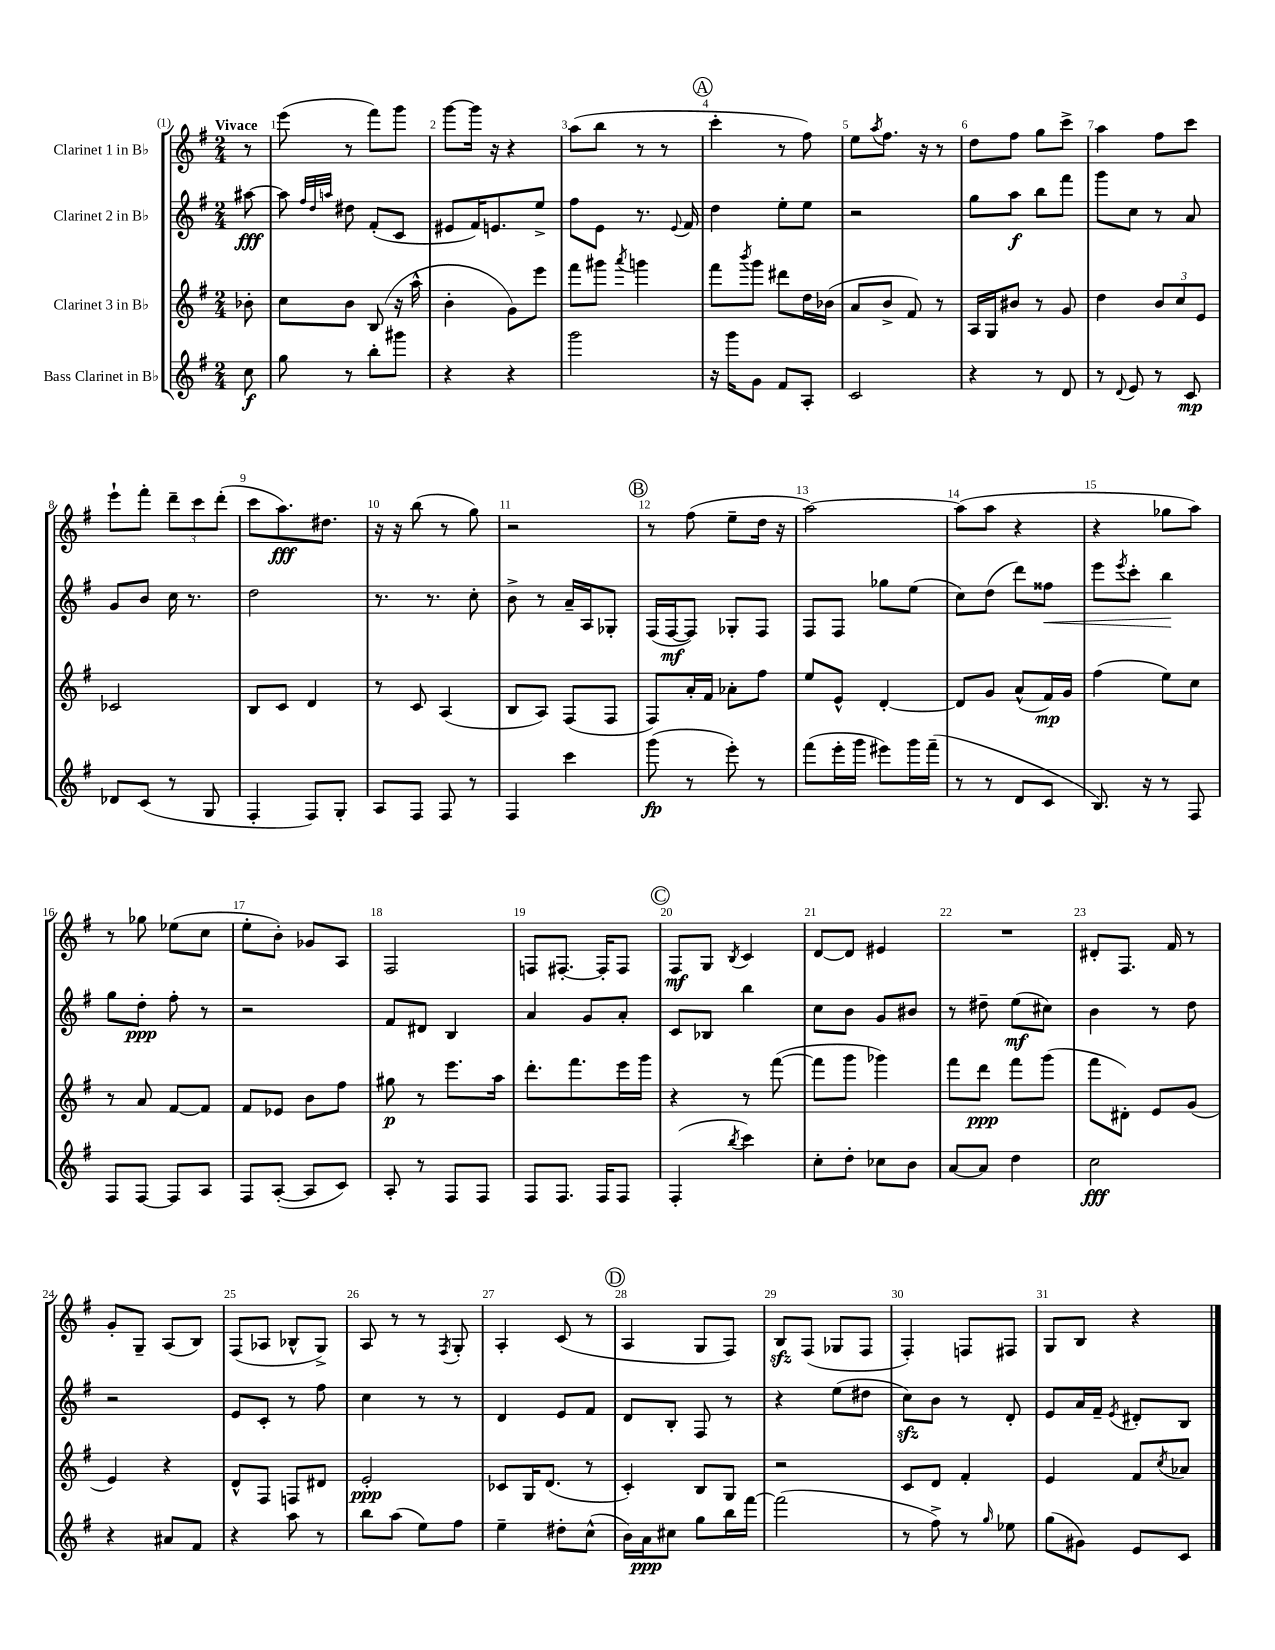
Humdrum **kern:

**kern	**dynam	**kern	**dynam	**kern	**dynam	**kern	**dynam
*part4	*part4	*part3	*part3	*part2	*part2	*part1	*part1
*staff4	*staff4	*staff3	*staff3	*staff2	*staff2	*staff1	*staff1
*I"Bass Clarinet in B♭	*	*I"Clarinet 3 in B♭	*	*I"Clarinet 2 in B♭	*	*I"Clarinet 1 in B♭	*
*clefG2	*	*clefG2	*	*clefG2	*	*clefG2	*
*k[f#]	*	*k[f#]	*	*k[f#]	*	*k[f#]	*
*M2/4	*	*M2/4	*	*M2/4	*	*M2/4	*
=	=	=	=	=	=	=	=
!	!	!	!	!	!	!LO:TX:a:B:t=Vivace	!
8cc\	f	8b-X'\	.	[8aa#X\	fff	8r	.
=1	=1	=1	=1	=1	=1	=1	=1
8gg\	.	8cc\L	.	8aa#\]	.	(8eee\	.
.	.	.	.	32qqff#/LLL	.	.	.
.	.	.	.	32qqdd/	.	.	.
.	.	.	.	32qqaan/JJJ	.	.	.
8r	.	8b\J	.	8dd#X\	.	8r	.
8bb'\L	.	(8B/	.	(8f#'/L	.	8fff#\L)	.
8ggg#X\J	.	16r	.	8c/J	.	8ggg\J	.
.	.	16aa^^\	.	.	.	.	.
=2	=2	=2	=2	=2	=2	=2	=2
4r	.	4b'\	.	8e#X/L	.	[8ggg\L	.
.	.	.	.	16f#/K)	.	16ggg\Jk]	.
.	.	.	.	8.en/	.	16r	.
4r	.	8g\L)	.	.	.	4r	.
.	.	8eee\J	.	8ee^/J	.	.	.
=3	=3	=3	=3	=3	=3	=3	=3
2ggg\	.	8fff#\L	.	8ff#\L	.	(8aa\L	.
.	.	8ggg#X\J	.	8e\J	.	8bb\J	.
.	.	8qaaa/	.	.	.	.	.
.	.	4gggn\	.	8.r	.	8r	.
.	.	.	.	.	.	8r	.
.	.	.	.	8qqe/	.	.	.
.	.	.	.	16f#/	.	.	.
!!LO:REH:place=s1:t=A
=4	=4	=4	=4	=4	=4	=4	=4
16r	.	8fff#\L	.	4dd\	.	4ccc'\	.
16ggg\KL	.	.	.	.	.	.	.
.	.	8qbbb/	.	.	.	.	.
8g\J	.	8ggg\J	.	.	.	.	.
8f#/L	.	8ddd#X\L	.	8ee'\L	.	8r	.
8A'/J	.	16dd\L	.	8ee\J	.	8ff#\)	.
.	.	(16b-X\JJ	.	.	.	.	.
=5	=5	=5	=5	=5	=5	=5	=5
2c/	.	8a/L	.	2r	.	8ee\L	.
.	.	.	.	.	.	8qaa/	.
.	.	8b^/J	.	.	.	8.ff#\J	.
.	.	8f#/)	.	.	.	.	.
.	.	.	.	.	.	16r	.
.	.	8r	.	.	.	8r	.
=6	=6	=6	=6	=6	=6	=6	=6
4r	.	16A/LL	.	8gg\L	.	8dd\L	.
.	.	16G/J	.	.	.	.	.
.	.	8b#X/J	.	8aa\J	f	8ff#\J	.
8r	.	8r	.	8bb\L	.	8gg\L	.
8d/	.	8g/	.	8fff#\J	.	8ccc^\J	.
=7	=7	=7	=7	=7	=7	=7	=7
8r	.	4dd\	.	8ggg\L	.	4aa\	.
8qqd/	.	.	.	.	.	.	.
8e/	.	.	.	8cc\J	.	.	.
8r	.	12b/L	.	8r	.	8ff#\L	.
.	.	12cc/	.	.	.	.	.
8c/	mp	.	.	8a/	.	8ccc\J	.
.	.	12e/J	.	.	.	.	.
!!LO:LB:g=z
=8	=8	=8	=8	=8	=8	=8	=8
8d-X/L	.	2c-X/	.	8g/L	.	8eee`\L	.
(8c/J	.	.	.	8b/J	.	8fff#'\J	.
8r	.	.	.	16cc\	.	12ddd~\L	.
.	.	.	.	8.r	.	.	.
.	.	.	.	.	.	12ccc\	.
8G/	.	.	.	.	.	.	.
.	.	.	.	.	.	(12ddd'\J	.
=9	=9	=9	=9	=9	=9	=9	=9
4F#'/	.	8B/L	.	2dd\	.	8ccc\L	.
.	.	8c/J	.	.	.	8.aa\)	fff
8F#/L)	.	4d/	.	.	.	.	.
.	.	.	.	.	.	8.dd#X\J	.
8G'/J	.	.	.	.	.	.	.
=10	=10	=10	=10	=10	=10	=10	=10
8A/L	.	8r	.	8.r	.	16r	.
.	.	.	.	.	.	16r	.
8F#/J	.	8c/	.	.	.	(8bb\	.
.	.	.	.	8.r	.	.	.
8F#/	.	(4A/	.	.	.	8r	.
8r	.	.	.	8cc'\	.	8gg\)	.
=11	=11	=11	=11	=11	=11	=11	=11
4F#/	.	8B/L	.	8b^\	.	2r	.
.	.	8A/J)	.	8r	.	.	.
4ccc\	.	(8F#/L	.	16a~/LL	.	.	.
.	.	.	.	16A/J	.	.	.
.	.	8F#/J	.	8G-X'/J	.	.	.
!!LO:REH:place=s1:t=B
=12	=12	=12	=12	=12	=12	=12	=12
(8ggg\	fp	8F#/L)	.	(16F#/LL	.	8r	.
.	.	.	.	[16F#/J	mf	.	.
8r	.	16a'/L	.	8F#/J])	.	(8ff#\	.
.	.	16f#/JJ	.	.	.	.	.
8eee'\)	.	8a-X'\L	.	8G-X'/L	.	8ee~\L	.
8r	.	8ff#\J	.	8F#/J	.	16dd\Jk	.
.	.	.	.	.	.	16r	.
=13	=13	=13	=13	=13	=13	=13	=13
(8fff#\L	.	8ee/L	.	8F#/L	.	[2aa\)	.
16eee'\L	.	8e^^/J	.	8F#/J	.	.	.
16ggg\JJ	.	.	.	.	.	.	.
8eee#X\L)	.	[4d'/	.	8gg-X\L	.	.	.
16ggg\L	.	.	.	(8ee\J	.	.	.
(16fff#~\JJ	.	.	.	.	.	.	.
=14	=14	=14	=14	=14	=14	=14	=14
8r	.	8d/L]	.	8cc\L)	.	(8aa\L]	.
8r	.	8g/J	.	(8dd\J	.	8aa\J	.
8d/L	.	(8a^^/L	.	8ddd\L)	.	4r	.
!	!	!	!	!	!LO:HP:b	!	!
8c/J	.	16f#/L)	mp	8ff##X\J	<	.	.
.	.	16g/JJ	.	.	.	.	.
=15	=15	=15	=15	=15	=15	=15	=15
8.B/)	.	(4ff#\	.	8eee\L	.	4r	.
.	.	.	.	8qeee/	.	.	.
.	.	.	.	8ccc'\J	.	.	.
16r	.	.	.	.	.	.	.
8r	.	8ee\L)	.	4bb\	.	8gg-X\L	.
8F#/	.	8cc\J	.	.	.	8aa\J)	.
.	.	.	.	.	[	.	.
!!LO:LB:g=z
=16	=16	=16	=16	=16	=16	=16	=16
8F#/L	.	8r	.	8gg\L	.	8r	.
[8F#/J	.	8a/	.	8dd'\J	ppp	8gg-X\	.
8F#/L]	.	[8f#/L	.	8ff#'\	.	(8ee-X\L	.
8A/J	.	8f#/J]	.	8r	.	8cc\J	.
=17	=17	=17	=17	=17	=17	=17	=17
8F#/L	.	8f#/L	.	2r	.	8ee'\L	.
([8A'/J	.	8e-X/J	.	.	.	8b'\J)	.
8A/L]	.	8b\L	.	.	.	8g-X/L	.
8c/J)	.	8ff#\J	.	.	.	8A/J	.
=18	=18	=18	=18	=18	=18	=18	=18
8A'/	.	8gg#X\	p	8f#/L	.	2F#/	.
8r	.	8r	.	8d#X/J	.	.	.
8F#/L	.	8.eee\L	.	4B/	.	.	.
8F#/J	.	.	.	.	.	.	.
.	.	16aa\Jk	.	.	.	.	.
=19	=19	=19	=19	=19	=19	=19	=19
8F#/L	.	8.ddd'\L	.	4a/	.	8Fn/L	.
8.F#/J	.	.	.	.	.	[8.F#X'/J	.
.	.	8.fff#\	.	.	.	.	.
.	.	.	.	8g/L	.	.	.
16F#/KL	.	.	.	.	.	16F#'/KL]	.
8F#/J	.	16eee\L	.	8a'/J	.	8F#/J	.
.	.	16ggg\JJ	.	.	.	.	.
!!LO:REH:place=s1:t=C
=20	=20	=20	=20	=20	=20	=20	=20
(4F#'/	.	4r	.	8c/L	.	8F#/L	mf
.	.	.	.	8B-X/J	.	8G/J	.
8qbb/	.	.	.	.	.	8qB/	.
4ccc\)	.	8r	.	4bb\	.	4c/	.
.	.	([8fff#\	.	.	.	.	.
=21	=21	=21	=21	=21	=21	=21	=21
8cc'\L	.	8fff#\L]	.	8cc\L	.	[8d/L	.
8dd'\J	.	8ggg\J	.	8b\J	.	8d/J]	.
8cc-X\L	.	4ggg-X\)	.	8g/L	.	4e#X/	.
8b\J	.	.	.	8b#X/J	.	.	.
=22	=22	=22	=22	=22	=22	=22	=22
[8a/L	.	8fff#\L	.	8r	.	2r	.
8a/J]	.	8ddd\J	ppp	8dd#X~\	.	.	.
4dd\	.	8fff#\L	.	(8ee\L	mf	.	.
.	.	(8ggg\J	.	8cc#X\J)	.	.	.
=23	=23	=23	=23	=23	=23	=23	=23
2cc\	fff	8fff#\L	.	4b\	.	8d#X'/L	.
.	.	8d#X'\J)	.	.	.	8.F#/J	.
.	.	8e/L	.	8r	.	.	.
.	.	.	.	.	.	16f#/	.
.	.	(8g/J	.	8dd\	.	8r	.
!!LO:LB:g=z
=24	=24	=24	=24	=24	=24	=24	=24
4r	.	4e/)	.	2r	.	8g'/L	.
.	.	.	.	.	.	8G~/J	.
8a#X/L	.	4r	.	.	.	(8A/L	.
8f#/J	.	.	.	.	.	8B/J)	.
=25	=25	=25	=25	=25	=25	=25	=25
4r	.	8d^^/L	.	8e/L	.	(8F#/L	.
.	.	8F#/J	.	8c'/J	.	8A-X/J	.
8aa\	.	8Fn/L	.	8r	.	8B-X^^/L	.
8r	.	8d#X/J	.	8ff#\	.	8G^/J)	.
=26	=26	=26	=26	=26	=26	=26	=26
8bb\L	.	2e'/	ppp	4cc\	.	8A/	.
(8aa\J	.	.	.	.	.	8r	.
8ee\L)	.	.	.	8r	.	8r	.
.	.	.	.	.	.	8qF#/	.
8ff#\J	.	.	.	8r	.	8G'/	.
=27	=27	=27	=27	=27	=27	=27	=27
4ee~\	.	8c-X/L	.	4d/	.	4A'/	.
.	.	16G/K	.	.	.	.	.
.	.	(8.d/J	.	.	.	.	.
8dd#X'\L	.	.	.	8e/L	.	(8c/	.
(8cc^^\J	.	8r	.	8f#/J	.	8r	.
!!LO:REH:place=s1:t=D
=28	=28	=28	=28	=28	=28	=28	=28
16b\LL)	.	4c'/)	.	8d/L	.	4A/	.
16a\J	ppp	.	.	.	.	.	.
8cc#X\J	.	.	.	8B'/J	.	.	.
8gg\L	.	8B/L	.	8F#/	.	8G/L	.
16bb\L	.	8G/J	.	8r	.	8F#/J)	.
[16fff#\JJ	.	.	.	.	.	.	.
=29	=29	=29	=29	=29	=29	=29	=29
(2fff#\]	.	2r	.	4r	.	8Bzz/L	.
.	.	.	.	.	.	(8F#/J	.
.	.	.	.	(8ee\L	.	8G-X/L	.
.	.	.	.	8dd#X\J	.	8F#/J	.
=30	=30	=30	=30	=30	=30	=30	=30
8r	.	8c/L	.	8cczz\L)	.	4F#'/)	.
8ff#^\)	.	8d/J	.	8b\J	.	.	.
8r	.	4f#'/	.	8r	.	8Fn/L	.
16qqgg/	.	.	.	.	.	.	.
8ee-X\	.	.	.	8d'/	.	8F#X/J	.
=31	=31	=31	=31	=31	=31	=31	=31
(8gg\L	.	4e/	.	8e/L	.	8G/L	.
8g#X\J)	.	.	.	16a/L	.	8B/J	.
.	.	.	.	16f#~/JJ	.	.	.
.	.	.	.	8qe/	.	.	.
8e/L	.	8f#/L	.	8d#X'/L	.	4r	.
.	.	8qcc/	.	.	.	.	.
8c/J	.	8a-X/J	.	8B/J	.	.	.
==	==	==	==	==	==	==	==
*-	*-	*-	*-	*-	*-	*-	*-
